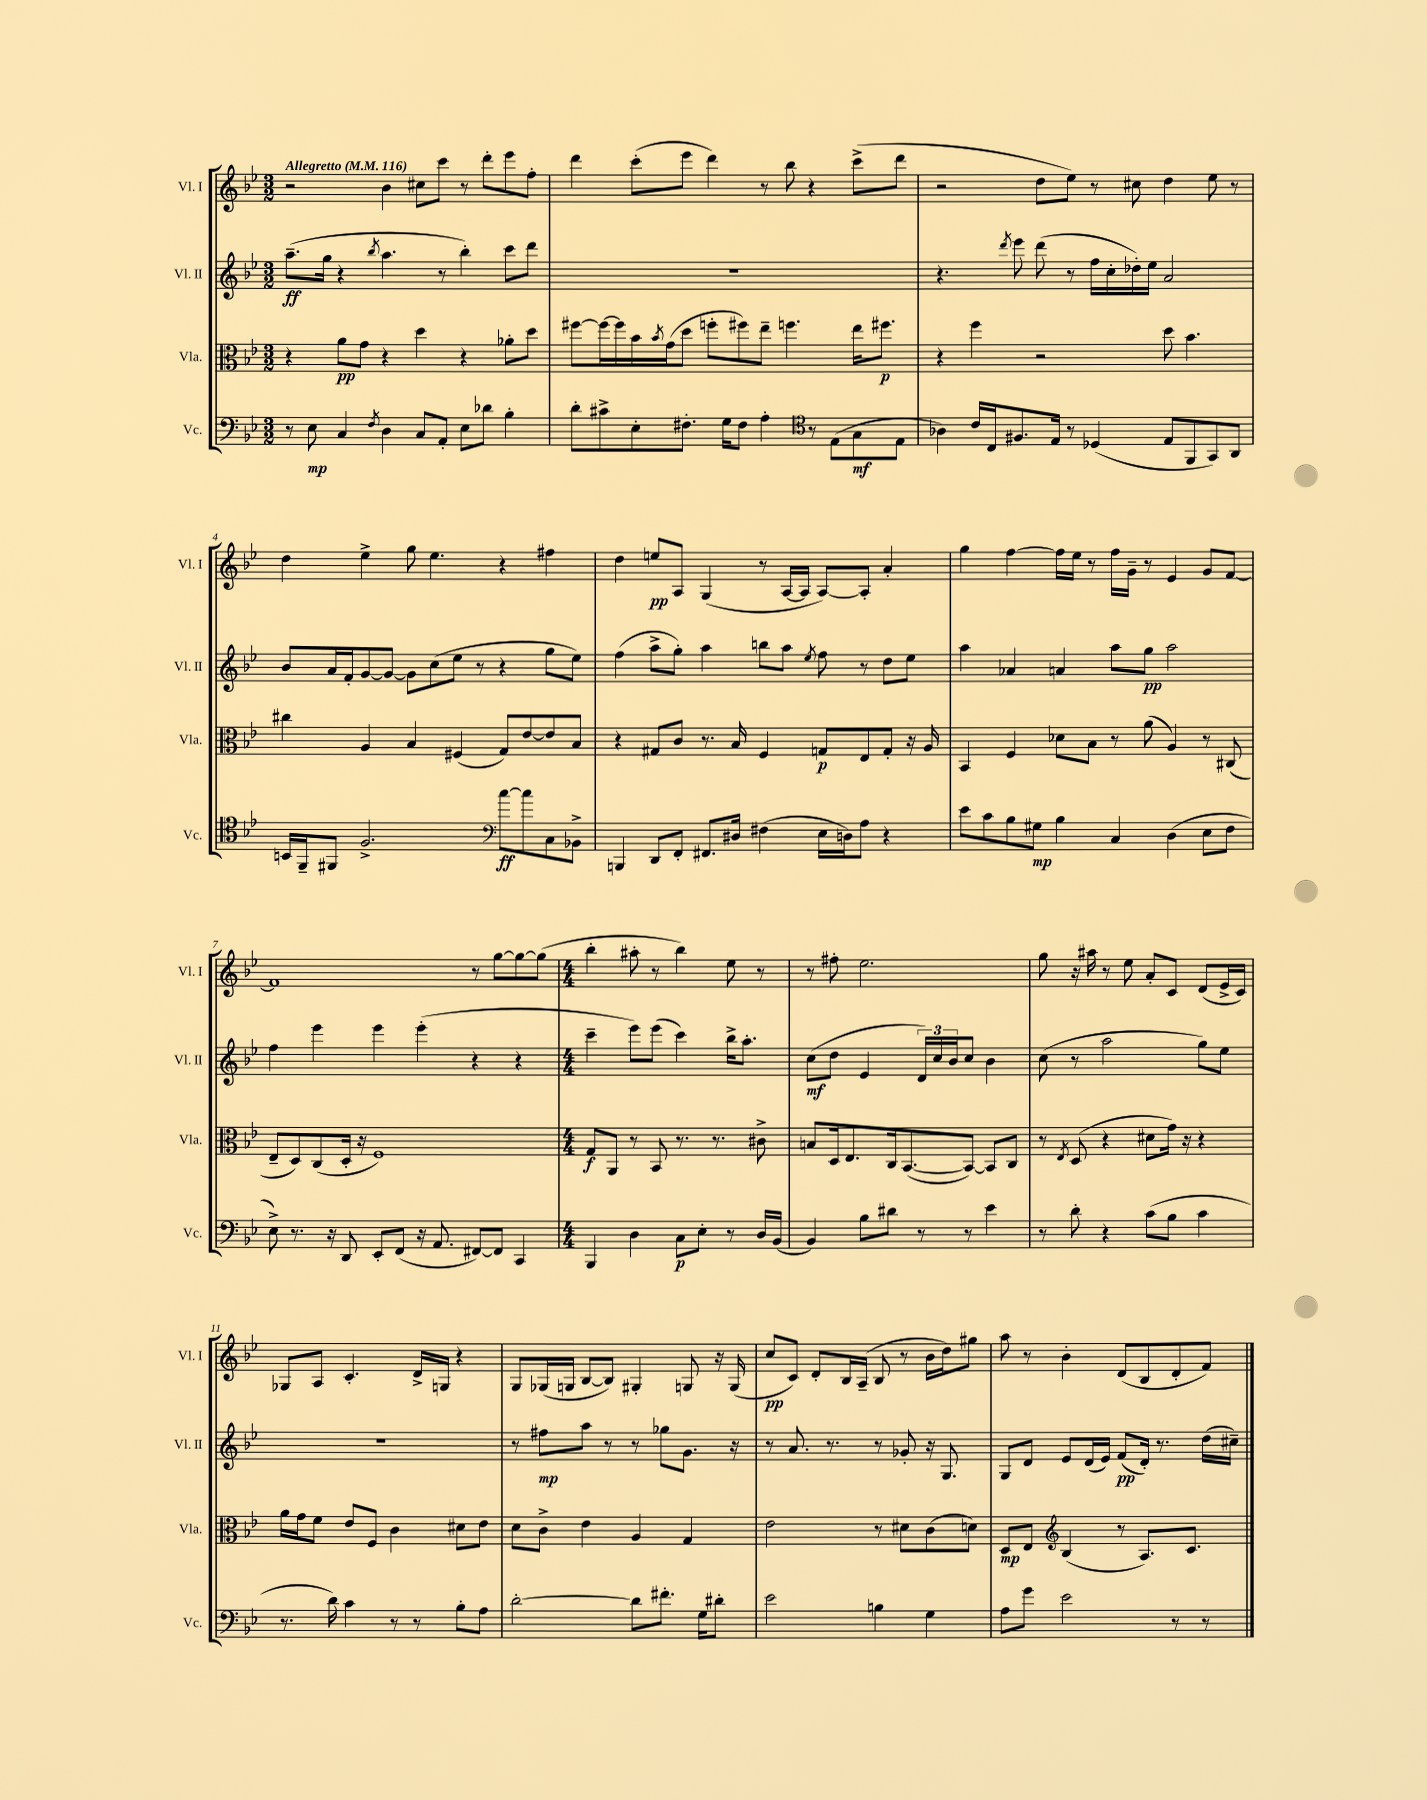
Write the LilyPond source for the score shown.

<<
\new StaffGroup <<
\new Staff = "s0" \with { instrumentName = "Vl. I" shortInstrumentName = "Vl. I" } {
    \clef treble \key bes \major \numericTimeSignature \time 3/2 \tempo "Allegretto" 4 = 116
    r2 bes'4 cis''8 c'''8 r8 d'''8-. ees'''8 f''8-. |
    d'''4 c'''8-.( ees'''8 d'''4) r8 bes''8 r4 c'''8->( d'''8 |
    r2 d''8 ees''8) r8 cis''8 d''4 ees''8 r8 |
    d''4 ees''4-> g''8 ees''4. r4 fis''4 |
    d''4 e''8\pp a8 g4( r8 a16~ a16 a8~) a8-. a'4-. |
    g''4 f''4~ f''16 ees''16 r8 f''16 g'16-- r8 ees'4 g'8 f'8~ |
    f'1 r8 g''8~ g''8~ g''8( |
    \numericTimeSignature \time 4/4 bes''4-. ais''8-. r8 bes''4) ees''8 r8 |
    r8 fis''8-. ees''2. |
    g''8 r16 ais''16 r8 ees''8 a'8-. c'8 d'8( ees'16-> c'16) |
    ges8 a8 c'4.-. d'16-> g16 r4 |
    g8 ges16( g16 bes8~ bes8) gis4-. g8 r16 g16( |
    c''8\pp c'8) d'8-. bes16 a16--( bes8 r8 bes'16 d''16) gis''8 |
    a''8 r8 bes'4-. d'8( bes8 d'8-. f'8) \bar "|." |
}
\new Staff = "s1" \with { instrumentName = "Vl. II" shortInstrumentName = "Vl. II" } {
    \clef treble \key bes \major \numericTimeSignature \time 3/2
    a''8.--\ff( g''16 r4 \acciaccatura { bes''8 } a''4. r8 bes''4-.) c'''8 d'''8 |
    R1. |
    r4. \acciaccatura { d'''8 } ees'''8 d'''8( r8 f''16 c''16-. des''16-.) ees''16 a'2 |
    bes'8 a'16 f'16-. g'8~ g'8~ g'8 c''8( ees''8 r8 r4 g''8 ees''8) |
    f''4( a''8-> g''8-.) a''4 b''8 a''8 \acciaccatura { ees''8 } f''8 r8 d''8 ees''8 |
    a''4 aes'4 a'4 a''8 g''8\pp a''2 |
    f''4 ees'''4 ees'''4 ees'''4-.( r4 r4 |
    \numericTimeSignature \time 4/4 c'''4-- ees'''8) ees'''8( c'''4) bes''16-> a''8.-. |
    c''8\mf( d''8 ees'4 \tuplet 3/2 { d'16) c''16 bes'16 } c''8 bes'4 |
    c''8( r8 a''2 g''8) ees''8 |
    R1 |
    r8 fis''8\mp a''8 r8 r8 ges''8 g'8. r16 |
    r8 a'8. r8. r8 ges'8-. r16 g8. |
    g8 d'8 ees'8 d'16( ees'16) f'8\pp( d'16-.) r8. d''16( cis''16--) \bar "|." |
}
\new Staff = "s2" \with { instrumentName = "Vla." shortInstrumentName = "Vla." } {
    \clef alto \key bes \major \numericTimeSignature \time 3/2
    r4 a'8\pp g'8 r4 d''4 r4 aes'8-. d''8 |
    fis''8~ fis''16~ fis''16 bes'16 \acciaccatura { bes'8 } g'16( d''8 f''8-. fis''8) ees''8-- f''4. ees''16 fis''8.\p |
    r4 f''4 r2 d''8 bes'4. |
    cis''4 a4 bes4 fis4( g8) ees'8~ ees'8 bes8 |
    r4 gis8 c'8 r8. bes16 f4 g8\p ees8 g8-. r16 a16 |
    bes,4 f4 des'8 bes8 r8 a'8( a4) r8 cis8( |
    ees8-- d8) c8( d16-. r16 f1) |
    \numericTimeSignature \time 4/4 g8\f a,8 r8 bes,8 r8. r8. cis'8-> |
    b8 d16 ees8. c16 bes,8.~( bes,8~) bes,8 c8 |
    r8 \acciaccatura { ees8 } d8( r4 dis'8 g'16) r16 r4 |
    a'16 g'16 f'8 ees'8 f8 c'4 dis'8 ees'8 |
    d'8 c'8-> ees'4 a4 g4 |
    ees'2 r8 dis'8 c'8( d'8) |
    d8\mp ees8 \clef treble bes4( r8 a8.) c'8. \bar "|." |
}
\new Staff = "s3" \with { instrumentName = "Vc." shortInstrumentName = "Vc." } {
    \clef bass \key bes \major \numericTimeSignature \time 3/2
    r8 ees8\mp c4 \acciaccatura { f8 } d4 c8 a,8-. ees8 des'8 bes4-. |
    d'8-. cis'8-> ees8-. fis8.-. g16 fis8 a4-. r8 ees8( g8\mf ees8 |
    \clef tenor aes4) c'16 c16 fis8. ees16 r8 des4( ees8 f,8 g,8) a,8 |
    b,16 f,16-- fis,8 f2.-> c''8~\ff c''8 c8 bes,8-> |
    \clef bass b,,4 d,8 f,8-. fis,8. dis16 fis4( ees16 d16) a8 r4 |
    ees'8 c'8 bes8 gis8\mp bes4 c4 d4( ees8 f8 |
    ees8->) r8. r16 d,8 ees,8-. f,8( r16 a,8. fis,8~) fis,8 c,4 |
    \numericTimeSignature \time 4/4 bes,,4 d4 c8\p ees8-. r8 d16 bes,16( |
    bes,4) bes8 dis'8 r8 r8 ees'4 |
    r8 d'8-. r4 c'8( bes8 c'4 |
    r8. d'16) c'4 r8 r8 bes8-. a8 |
    d'2~-. d'8 fis'8.-. g16 dis'8-. |
    ees'2 b4 g4 |
    a8 g'8 ees'2 r8 r8 \bar "|." |
}
>>
>>
